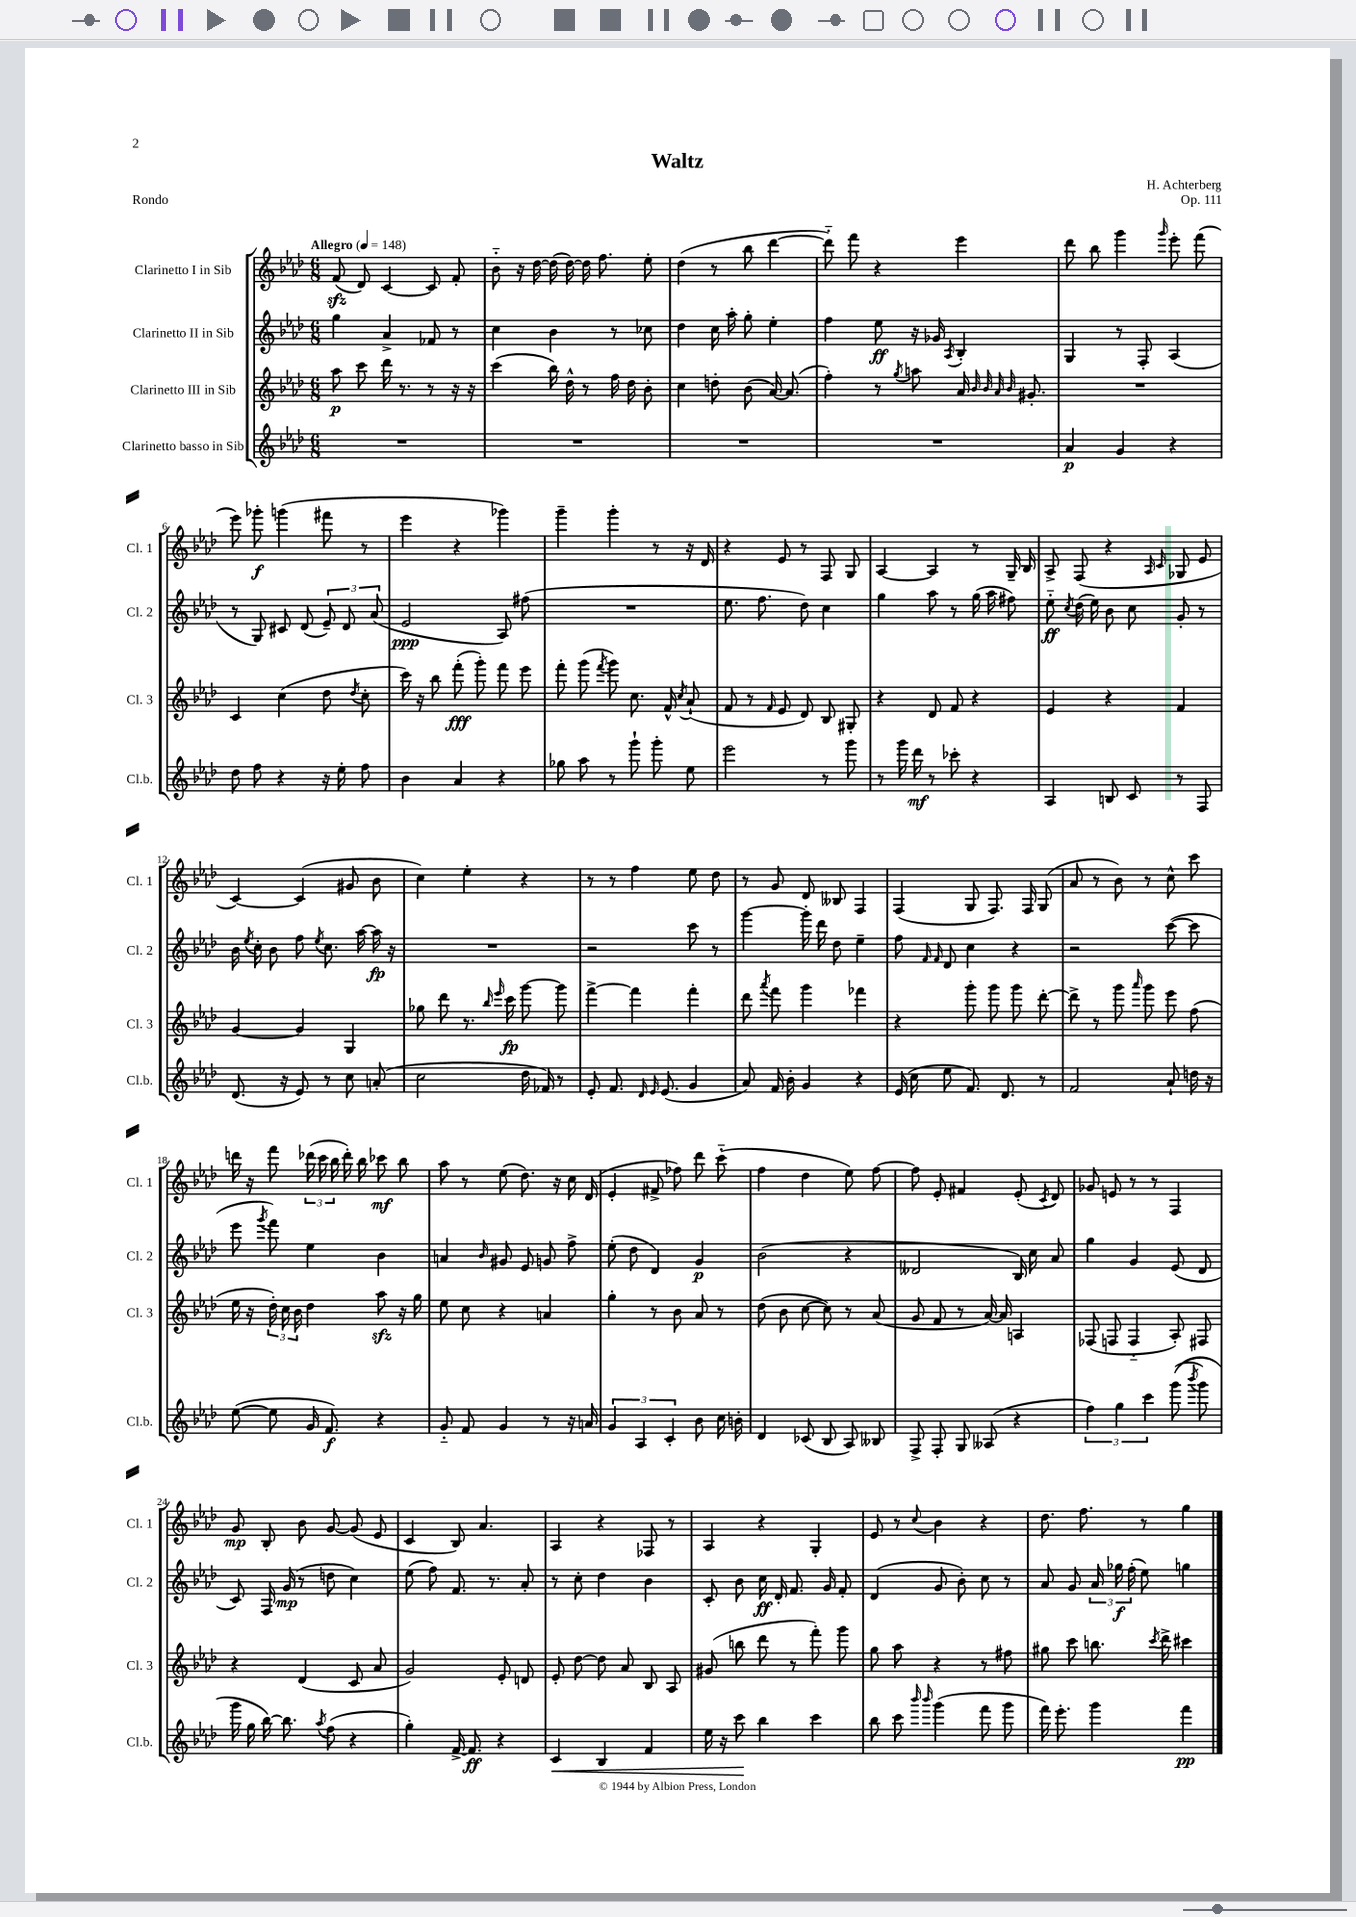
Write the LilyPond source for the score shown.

\header { title = "Waltz" composer = "H. Achterberg" opus = "Op. 111" piece = "Rondo" }
<<
\new StaffGroup <<
\new Staff = "s0" \with { instrumentName = "Clarinetto I in Sib" shortInstrumentName = "Cl. 1" } {
    \clef treble \key aes \major \numericTimeSignature \time 6/8 \tempo "Allegro" 4 = 148
    \autoBeamOff f'8\sfz( des'8) c'4~ c'8 f'8-. |
    bes'8-_ r16 des''16~ des''16( des''16~) des''16 f''8. ees''8-. |
    des''4( r8 bes''8 des'''4~ |
    des'''8-_) f'''8 r4 ees'''4 |
    des'''8 bes''8 g'''4 \grace { g'''16 } ees'''8-. f'''8( |
    ees'''8) ges'''8-.\f g'''4( fis'''8 r8 |
    ees'''4 r4 ges'''4) |
    g'''4-- g'''4-. r8 r16 des'16 |
    r4 ees'8 r8 f8 g8 |
    aes4~ aes4 r8 g16-- bes16 |
    aes8-> f8( r4 \grace { aes16 c'16 } ges8 ees'8 |
    c'4~) c'4( gis'8 bes'8 |
    c''4) ees''4-. r4 |
    r8 r8 f''4 ees''8 des''8 |
    r8 g'8 des'8 beses8 f4 |
    f4( g8 f8.) f16 g8( |
    aes'8 r8 bes'8) r8 c''8-^ c'''8 |
    d'''16 r16 f'''8 \tuplet 3/2 { des'''16( c'''16 bes''16 } des'''16-.) bes''16 ces'''8\mf bes''8 |
    aes''8 r8 ees''8( des''8.) r16 c''16 des'16( |
    ees'4-. fis'8-> fes''8) des'''8 c'''8-_( |
    f''4 des''4 ees''8) f''8~ |
    f''8 ees'8-. fis'4 ees'8-.( \acciaccatura { c'8 } des'8) |
    ges'8 e'8 r8 r8 f4 |
    g'8\mp bes8-. bes'8 g'8~ g'8( ees'8 |
    c'4 bes8) aes'4. |
    aes4 r4 fes8 r8 |
    aes4 r4 g4-. |
    ees'8 r8 \appoggiatura { c''8 } bes'4 r4 |
    des''8. f''8. r8 g''4 \bar "|." |
}
\new Staff = "s1" \with { instrumentName = "Clarinetto II in Sib" shortInstrumentName = "Cl. 2" } {
    \clef treble \key aes \major \numericTimeSignature \time 6/8
    \autoBeamOff g''4 aes'4-> fes'8 r8 |
    c''4 bes'4 r8 ces''8 |
    des''4 c''16 aes''16-. g''8-. ees''4-. |
    f''4 ees''8\ff r16 ges'16 \acciaccatura { aes8 } bes4-. |
    g4 r8 f8-. aes4( |
    r8 g8) cis'8 des'8( \tuplet 3/2 { ees'8--) des'8 aes'8( } |
    ees'2\ppp aes8) fis''8( |
    R2. |
    ees''8. f''8. des''8) c''4 |
    g''4 aes''8 r8 g''16( aes''16 fis''8) |
    ees''8-_\ff \acciaccatura { c''8 } des''16( ees''16) bes'8 c''8 g'8-. r8 |
    bes'16 \acciaccatura { ees''8 } c''16-. bes'8 f''8 \acciaccatura { ees''8 } c''8. aes''16~ aes''16\fp r16 |
    R2. |
    r2 c'''8 r8 |
    g'''4~ g'''16-. des'''16 des''8 ees''4-- |
    f''8 \grace { f'16 f'16 } des'8 c''4 r4 |
    r2 c'''8~( c'''8 |
    ees'''8 \acciaccatura { g'''8 } f'''8) ees''4 bes'4 |
    a'4 \grace { bes'16 } gis'8 ees'8 g'8 f''8-> |
    ees''8-.( des''8 des'4) g'4\p |
    bes'2( r4 |
    deses'2 bes16) c''16 aes'8 |
    g''4 g'4 ees'8( des'8 |
    c'8) f16 g'16\mp( r8 d''8 c''4) |
    ees''8( f''8) f'8. r8. aes'8-. |
    r8 c''8-. des''4 bes'4 |
    c'8-. bes'8 c''16\ff des'16-. f'8. g'16 f'8-. |
    des'4( g'8 bes'8-.) c''8 r8 |
    aes'8 g'8 \tuplet 3/2 { aes'16 ges''16\f f''16-.( } ees''8) g''4 \bar "|." |
}
\new Staff = "s2" \with { instrumentName = "Clarinetto III in Sib" shortInstrumentName = "Cl. 3" } {
    \clef treble \key aes \major \numericTimeSignature \time 6/8
    \autoBeamOff aes''8\p c'''8 des'''16 r8. r8 r16 r16 |
    c'''4( bes''16) des''16-^ r8 f''16 des''16 bes'8-. |
    c''4 d''8-. bes'8( aes'16~) aes'8.( |
    f''4-.) r8 \acciaccatura { g''8 } a''8 aes'16 \grace { bes'32 bes'32 aes'32 bes'32 } gis'8.-. |
    R2. |
    c'4 c''4( des''8 \acciaccatura { des''8 } c''8-. |
    c'''16) r16 bes''8 f'''8-.\fff( g'''8-.) f'''8 ees'''8 |
    f'''8-. g'''8( \acciaccatura { f'''8 } g'''8) c''8. f'16-^ \acciaccatura { c''8 } aes'8-!( |
    f'8 r8 \grace { f'16 } ees'8 des'8) bes8 gis8-. |
    r4 des'8 f'8 r4 |
    ees'4 r4 f'4 |
    g'4~ g'4 g4 |
    ges''8 des'''8 r8. \grace { bes''16 ees'''16 } c'''16\fp g'''8~ g'''8 |
    f'''4~-> f'''4 f'''4-. |
    des'''8 \acciaccatura { aes'''8 } f'''8 g'''4 fes'''4 |
    r4 g'''8-. g'''8 g'''8 des'''8~-. |
    des'''8-> r8 g'''8 \grace { aes'''16 } g'''8 ees'''8 f''8( |
    ees''16 r16 \tuplet 3/2 { des''16-.) c''16 bes'16 } des''4 aes''8\sfz r16 g''16 |
    ees''8 c''8 r4 a'4 |
    g''4-. r8 bes'8 aes'8 r8 |
    des''8( bes'8 c''8~ c''8) r8 aes'8( |
    g'8 f'8 r8 aes'16~) aes'16 a4 |
    fes8( f8 f4-_ aes8-.) fis8 |
    r4 des'4( c'8 aes'8 |
    g'2) ees'8-. d'8 |
    ees'8-. des''8~ des''8 aes'8 bes8 aes8 |
    gis'8( b''8 des'''8 r8 f'''8-.) g'''8 |
    g''8 aes''8 r4 r8 fis''8 |
    gis''8 c'''8 b''8. \acciaccatura { c'''8 } des'''16-> cis'''4 \bar "|." |
}
\new Staff = "s3" \with { instrumentName = "Clarinetto basso in Sib" shortInstrumentName = "Cl.b." } {
    \clef treble \key aes \major \numericTimeSignature \time 6/8
    \autoBeamOff R2. |
    R2. |
    R2. |
    R2. |
    aes'4\p g'4 r4 |
    des''8 f''8 r4 r16 ees''16-. f''8 |
    bes'4 aes'4 r4 |
    ges''8 aes''8 r8 g'''8-! g'''8-. ees''8 |
    ees'''2 r8 g'''8 |
    r8 g'''16 des'''16\mf r8 ces'''8-. r4 |
    aes4 b8 c'8 r8 f8 |
    des'8.( r16 ees'8) r8 c''8 a'8-.( |
    c''2 des''16 fes'16) r8 |
    ees'8-. f'8. \grace { des'16 ees'16 } ees'8.( g'4 |
    aes'8) f'16 bes'16-. g'4 r4 |
    ees'16( c''16 ees''8 f'8.) des'8. r8 |
    f'2 aes'8-! d''16 r16 |
    ees''8~( ees''8 g'16 f'8.\f) r4 |
    g'8-_ f'8 g'4 r8 r16 a'16 |
    \tuplet 3/2 { g'4 aes4 c'4-. } bes'8 c''16 b'16-. |
    des'4 ces'8( bes8 aes8) beses8 |
    f8-> f8-. g8 aeses8( r4 |
    \tuplet 3/2 { f''4) g''4 c'''4 } g'''8(\( \acciaccatura { bes'''8 } g'''8) |
    g'''16 g''16 bes''16~\) bes''8. \acciaccatura { aes''8 } f''8( r4 |
    g''4-.) f'16~-> f'8.\ff r4 |
    c'4\< bes4 f'4 |
    ees''16 r16 c'''8\! bes''4 c'''4 |
    bes''8 c'''8 \grace { bes'''16 bes'''16 } g'''4( f'''8 g'''8 |
    f'''16) ees'''8.-. g'''4 f'''4\pp \bar "|." |
}
>>
>>
